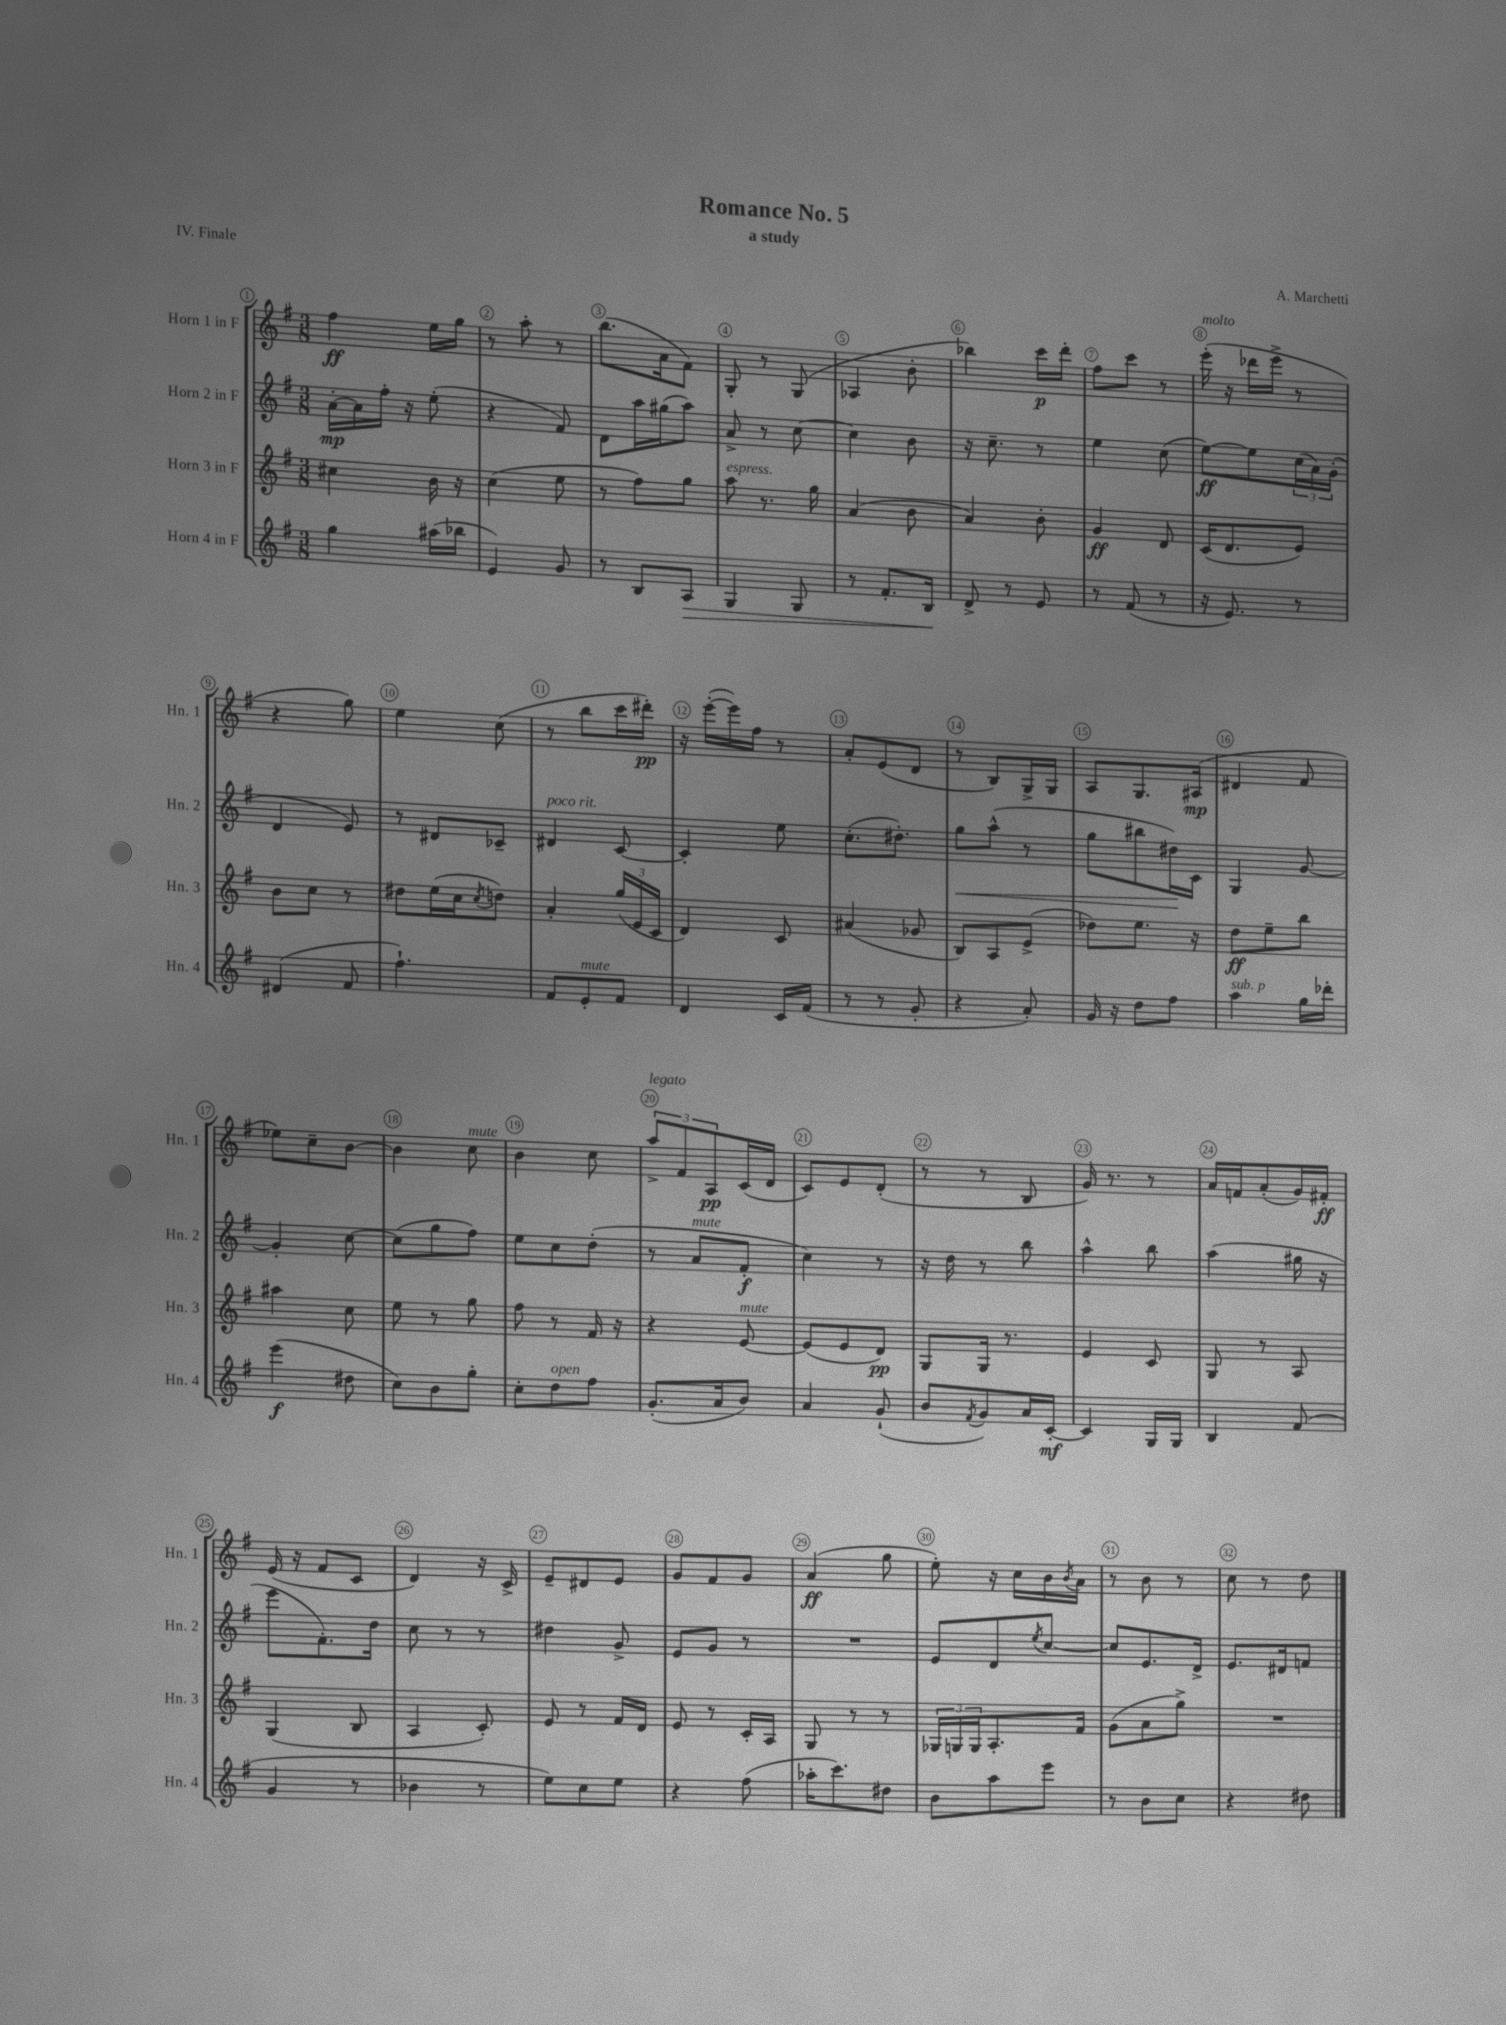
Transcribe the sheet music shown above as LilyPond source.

\header { title = "Romance No. 5" composer = "A. Marchetti" subtitle = "a study" piece = "IV. Finale" }
<<
\new StaffGroup <<
\new Staff = "s0" \with { instrumentName = "Horn 1 in F" shortInstrumentName = "Hn. 1" } {
    \clef treble \key g \major \numericTimeSignature \time 3/8
    fis''4\ff e''16 g''16 |
    r8 a''8-. r8 |
    b''8.( a'16 fis'8) |
    g8-. r8 g8( |
    aes4 b'8-. |
    bes''4) c'''16\p d'''16-. |
    fis''8 c'''8 r8 |
    e'''16-.^\markup { \italic "molto" }( r16 des'''16 e'''16-> r8 |
    r4 g''8) |
    e''4 c''8( |
    r8 b''8 c'''16 dis'''16-.\pp) |
    r16 e'''16~-.( e'''16) fis''16 r8 |
    a'8-. e'8( d'8 |
    r8 b8) g16-> g16 |
    a8 g8. ais16\mp( |
    dis'4 fis'8 |
    ees''8) c''8-- b'8~ |
    b'4 c''8^\markup { \italic "mute" } |
    b'4 c''8 |
    \tuplet 3/2 { a''8->^\markup { \italic "legato" } fis'8 a8\pp } c'16( d'16 |
    c'8) e'8 d'8-.( |
    r8 r8 b8 |
    g'16) r8. r8 |
    a'16 f'16 a'8-.( g'16) fis'16-.\ff |
    e'16( r16 fis'8 c'8 |
    d'4) r16 c'16-> |
    e'8-- dis'8 e'8 |
    g'8 fis'8 g'8 |
    a'4\ff( g''8 |
    e''8-.) r16 c''16 b'16 \acciaccatura { b'8 } a'16 |
    r8 b'8 r8 |
    c''8 r8 d''8 \bar "|." |
}
\new Staff = "s1" \with { instrumentName = "Horn 2 in F" shortInstrumentName = "Hn. 2" } {
    \clef treble \key g \major \numericTimeSignature \time 3/8
    a'16~-.\mp a'16 fis''16-. r16 e''8-.( |
    r4 fis'8) |
    d'8 a''16 gis''16( a''8) |
    a'8-> r8 c''8~ |
    c''4 b'8 |
    r16 c''8.-- r8 |
    e''4 c''8( |
    e''8~\ff) e''8 \tuplet 3/2 { c''16( a'16) g'16-.( } |
    d'4 e'8) |
    r8 dis'8 ces'8-- |
    dis'4^\markup { \italic "poco rit." } c'8~ |
    c'4-. e''8 |
    c''8.-.( dis''8.-.) |
    g''8\< a''8-^( r8 |
    g''8 bis''8 dis''16\!) c'16 |
    g4 g'8~ |
    g'4-. c''8~ |
    c''8( g''8 fis''8) |
    e''8 c''8 d''8-.( |
    r8 a'8^\markup { \italic "mute" } fis'8-.\f |
    c''4) r8 |
    r16 d''16 r8 b''8 |
    a''4-^ b''8 |
    a''4( gis''16 r16 |
    e'''8 fis'8.-.) d''16 |
    c''8 r8 r8 |
    dis''4 g'8-> |
    e'8 g'8 r8 |
    R4. |
    e'8 d'8 \acciaccatura { e''8 } c''8~ |
    c''8 e'8. d'16-> |
    e'8. dis'16 f'8 \bar "|." |
}
\new Staff = "s2" \with { instrumentName = "Horn 3 in F" shortInstrumentName = "Hn. 3" } {
    \clef treble \key g \major \numericTimeSignature \time 3/8
    cis''4 b'16 r16 |
    c''4( e''8 |
    r8 fis''8) g''8 |
    a''8^\markup { \italic "espress." } r8. g''16 |
    a'4( b'8 |
    a'4) b'8-. |
    g'4\ff d'8 |
    c'16( d'8. e'8) |
    b'8 c''8 r8 |
    dis''8 e''16( c''16 \acciaccatura { c''8 } d''8) |
    a'4-. \tuplet 3/2 { g''16( e'16 c'16 } |
    d'4) c'8 |
    ais'4( ges'8 |
    b8) a8 e'8->( |
    des''8) e''8. r16 |
    d''8\ff e''8-- b''8 |
    ais''4 c''8 |
    e''8 r8 g''8 |
    fis''8 r8 fis'16 r16 |
    r4 e'8~^\markup { \italic "mute" } |
    e'8( e'8 d'8\pp) |
    g8 g16 r8. |
    e'4 c'8 |
    g8 r8 a8 |
    g4( b8 |
    a4 c'8-.) |
    e'8 r8 fis'16 d'16 |
    e'8 r8 c'16-. a16 |
    g8 r8 r8 |
    \tuplet 3/2 { ges16 g16 g16 } a8.-. fis'16 |
    g'8( a'8 g''8->) |
    R4. \bar "|." |
}
\new Staff = "s3" \with { instrumentName = "Horn 4 in F" shortInstrumentName = "Hn. 4" } {
    \clef treble \key g \major \numericTimeSignature \time 3/8
    g''4 ais''16( bes''16 |
    e'4) g'8 |
    r8 b8 a8\> |
    g4 g8 |
    r8 fis'8.-. b16\! |
    d'8-> r8 e'8 |
    r8 fis'8( r8 |
    r16 e'8.) r8 |
    dis'4( fis'8 |
    fis''4.-!) |
    fis'8 e'8-.^\markup { \italic "mute" } fis'8 |
    d'4 c'16 fis'16( |
    r8 r8 g'8-. |
    r4 a'8-.) |
    g'16 r16 d''8 fis''8 |
    a''4^\markup { \italic "sub. p" } g''16 des'''16-. |
    e'''4\f( dis''8 |
    c''8) b'8 g''8-. |
    c''8-. d''8^\markup { \italic "open" } fis''8 |
    g'8.-.( a'16 b'8) |
    a'4 g'8-!( |
    b'8 \acciaccatura { fis'8 } g'8) a'16 c'16~-.\mf |
    c'4 g16 g16 |
    b4 fis'8( |
    g'4 r8 |
    bes'4 r8 |
    e''8) c''8 e''8 |
    r4 fis''8( |
    aes''16-. c'''8.) dis''8 |
    b'8 a''8 e'''8 |
    r8 b'8 c''8 |
    r4 dis''8 \bar "|." |
}
>>
>>
\layout { \context { \Score \override BarNumber.break-visibility = ##(#f #t #t) barNumberVisibility = #all-bar-numbers-visible \override BarNumber.stencil = #(make-stencil-circler 0.1 0.3 ly:text-interface::print) } }
